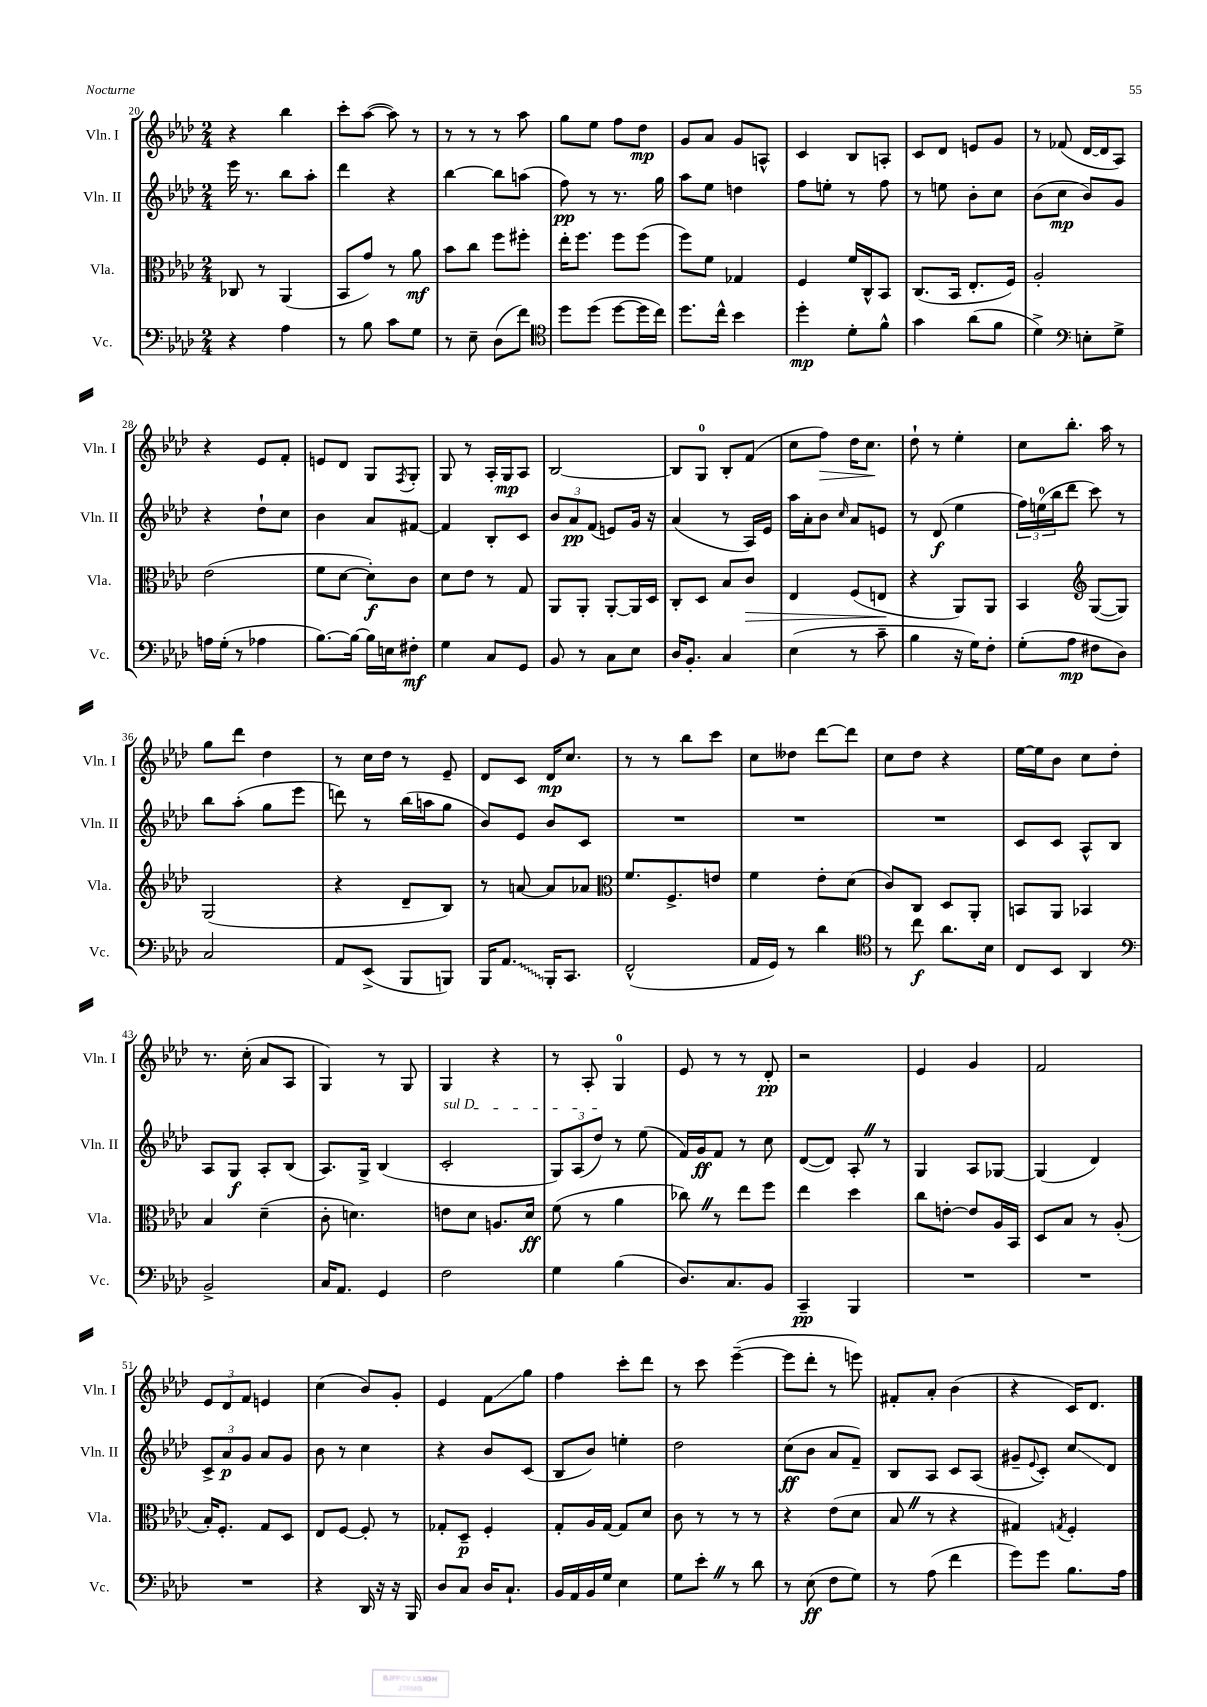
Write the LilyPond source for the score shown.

<<
\new StaffGroup <<
\new Staff = "s0" \with { instrumentName = "Vln. I" shortInstrumentName = "Vln. I" } {
    \clef treble \key aes \major \numericTimeSignature \time 2/4
    r4 bes''4 |
    c'''8-. aes''8~( aes''8) r8 |
    r8 r8 r8 aes''8 |
    g''8 ees''8 f''8 des''8\mp |
    g'8 aes'8 g'8 a8-^ |
    c'4 bes8 a8-. |
    c'8 des'8 e'8 g'8 |
    r8 fes'8( des'16~ des'16 aes8) |
    r4 ees'8 f'8-. |
    e'8 des'8 g8 \acciaccatura { f8 } g8-. |
    g8 r8 aes16-. g16\mp aes8 |
    bes2~ |
    bes8 g8-0 bes8-. f'8( |
    c''8 f''8\>) des''16 c''8.\! |
    des''8-! r8 ees''4-. |
    c''8 bes''8.-. aes''16 r8 |
    g''8 des'''8 des''4 |
    r8 c''16 des''16 r8 ees'8-- |
    des'8 c'8 des'16\mp c''8. |
    r8 r8 bes''8 c'''8 |
    c''8 deses''8 des'''8~ des'''8 |
    c''8 des''8 r4 |
    ees''16~ ees''16 bes'8 c''8 des''8-. |
    r8. c''16-.( aes'8 aes8 |
    g4) r8 g8 |
    g4 r4 |
    r8 aes8-. g4-0 |
    ees'8 r8 r8 des'8-.\pp |
    r2 |
    ees'4 g'4 |
    f'2 |
    \tuplet 3/2 { ees'8 des'8 f'8 } e'4 |
    c''4( bes'8) g'8-. |
    ees'4 f'8\glissando g''8 |
    f''4 c'''8-. des'''8 |
    r8 c'''8 ees'''4~--( |
    ees'''8 des'''8-. r8 e'''8) |
    fis'8-. aes'8-. bes'4( |
    r4 c'16) des'8. \bar "|." |
}
\new Staff = "s1" \with { instrumentName = "Vln. II" shortInstrumentName = "Vln. II" } {
    \clef treble \key aes \major \numericTimeSignature \time 2/4
    ees'''16 r8. bes''8 aes''8-. |
    des'''4 r4 |
    bes''4~ bes''8 a''8( |
    f''8\pp) r8 r8. g''16 |
    aes''8 ees''8 d''4 |
    f''8 e''8-. r8 f''8 |
    r8 e''8 bes'8-. c''8 |
    bes'8( c''8\mp bes'8) g'8 |
    r4 des''8-! c''8 |
    bes'4 aes'8 fis'8~ |
    fis'4 bes8-. c'8 |
    \tuplet 3/2 { bes'8 aes'8\pp f'8( } e'8) g'16 r16 |
    aes'4( r8 aes16) ees'16 |
    aes''16 aes'16-. bes'8 \grace { c''16 } aes'8 e'8 |
    r8 des'8\f( ees''4 |
    \tuplet 3/2 { f''16) e''16-0( bes''16 } des'''8 c'''8) r8 |
    bes''8 aes''8-.( g''8 ees'''8 |
    d'''8) r8 bes''16( a''16 g''8 |
    bes'8) ees'8 bes'8 c'8 |
    R2 |
    R2 |
    R2 |
    c'8 c'8 aes8-^ bes8 |
    aes8 g8\f aes8-. bes8( |
    aes8.) g16-> bes4( |
    \once \override TextSpanner.bound-details.left.text = \markup { \italic "sul D" } c'2-.\startTextSpan |
    \tuplet 3/2 { g8) aes8( des''8\stopTextSpan) } r8 ees''8( |
    f'16) g'16\ff f'8 r8 c''8 |
    des'8~( des'8) aes8-. \once \override BreathingSign.text = \markup { \musicglyph "scripts.caesura.straight" } \breathe r8 |
    g4 aes8 ges8~ |
    ges4( des'4) |
    \tuplet 3/2 { c'8-> aes'8\p g'8 } aes'8 g'8 |
    bes'8 r8 c''4 |
    r4 bes'8 c'8( |
    bes8 bes'8) e''4-. |
    des''2 |
    c''8\ff( bes'8 aes'8 f'8--) |
    bes8 aes8 c'8 aes8( |
    gis'8-- \appoggiatura { ees'8 } c'8-.) c''8\glissando des'8 \bar "|." |
}
\new Staff = "s2" \with { instrumentName = "Vla." shortInstrumentName = "Vla." } {
    \clef alto \key aes \major \numericTimeSignature \time 2/4
    ces8 r8 aes,4( |
    bes,8 g'8) r8 aes'8\mf |
    bes'8 c''8 f''8 fis''8-. |
    ees''16-. f''8. f''8 f''8( |
    f''8) f'8 ges4 |
    f4 f'16 c16-^ bes,8 |
    c8.( bes,16 ees8.-. f16) |
    aes2-. |
    ees'2( |
    f'8 des'8~ des'8-.\f) c'8 |
    des'8 ees'8 r8 g8 |
    aes,8 aes,8-. aes,8~-. aes,16 des16 |
    c8-. des8 bes8 c'8\> |
    ees4 f8( e8\! |
    r4 aes,8) aes,8 |
    bes,4 \clef treble g8~( g8) |
    g2( |
    r4 des'8-- bes8) |
    r8 a'8~ a'8 aes'8 |
    \clef alto f'8. f8.-> e'8 |
    f'4 ees'8-. des'8( |
    c'8) c8 des8 aes,8-. |
    b,8 aes,8 bes,4 |
    bes4 des'4--( |
    c'8-. d'4.) |
    e'8 des'8 a8. des'16\ff |
    f'8( r8 aes'4 |
    ces''8) \once \override BreathingSign.text = \markup { \musicglyph "scripts.caesura.straight" } \breathe r8 ees''8 f''8 |
    ees''4 des''4 |
    c''8 e'8~-. e'8 aes16 bes,16 |
    des8 bes8 r8 aes8-.( |
    bes16-.) f8.-. g8 des8 |
    ees8 f8~ f8-. r8 |
    ges8-. des8--\p f4-. |
    g8-. aes16 g16~ g8 des'8 |
    c'8 r8 r8 r8 |
    r4 ees'8( des'8 |
    bes8 \once \override BreathingSign.text = \markup { \musicglyph "scripts.caesura.straight" } \breathe r8 r4 |
    gis4) \acciaccatura { g8 } f4-. \bar "|." |
}
\new Staff = "s3" \with { instrumentName = "Vc." shortInstrumentName = "Vc." } {
    \clef bass \key aes \major \numericTimeSignature \time 2/4
    r4 aes4 |
    r8 bes8 c'8 g8 |
    r8 ees8-- des8( f'8) |
    \clef tenor des''8 des''8( des''8~ des''16 c''16) |
    des''8. c''16-^ bes'4 |
    des''4-.\mp des'8-. f'8-^ |
    g'4 aes'8( f'8 |
    des'4->) \clef bass e8-. g8-> |
    a16 g16-.( r8 aes4 |
    bes8.~) bes16~ bes16 e16 fis8-.\mf |
    g4 c8 g,8 |
    bes,8 r8 c8 ees8 |
    des16 bes,8.-. c4 |
    ees4( r8 c'8-- |
    bes4 r16 g16) f8-. |
    g8-.( aes8\mp fis8 des8) |
    c2 |
    aes,8 ees,8->( bes,,8 b,,8) |
    bes,,16 \once \override Glissando.style = #'zigzag aes,8.\glissando bes,,16-. c,8. |
    f,2-^( |
    aes,16 g,16) r8 des'4 |
    \clef tenor r8 c''8\f aes'8. bes16 |
    c8 bes,8 aes,4 |
    \clef bass bes,2-> |
    c16 aes,8. g,4 |
    f2 |
    g4 bes4( |
    des8.) c8. bes,8 |
    c,4--\pp bes,,4 |
    R2 |
    R2 |
    R2 |
    r4 des,16 r16 r16 bes,,16 |
    des8 c8 des16 c8.-! |
    bes,16 aes,16 bes,16 g16 ees4 |
    g8 ees'8-. \once \override BreathingSign.text = \markup { \musicglyph "scripts.caesura.straight" } \breathe r8 des'8 |
    r8 ees8\ff( f8 g8) |
    r8 aes8( f'4 |
    g'8) g'8 bes8. aes16 \bar "|." |
}
>>
>>
\layout { \context { \Score currentBarNumber = #20 } }
